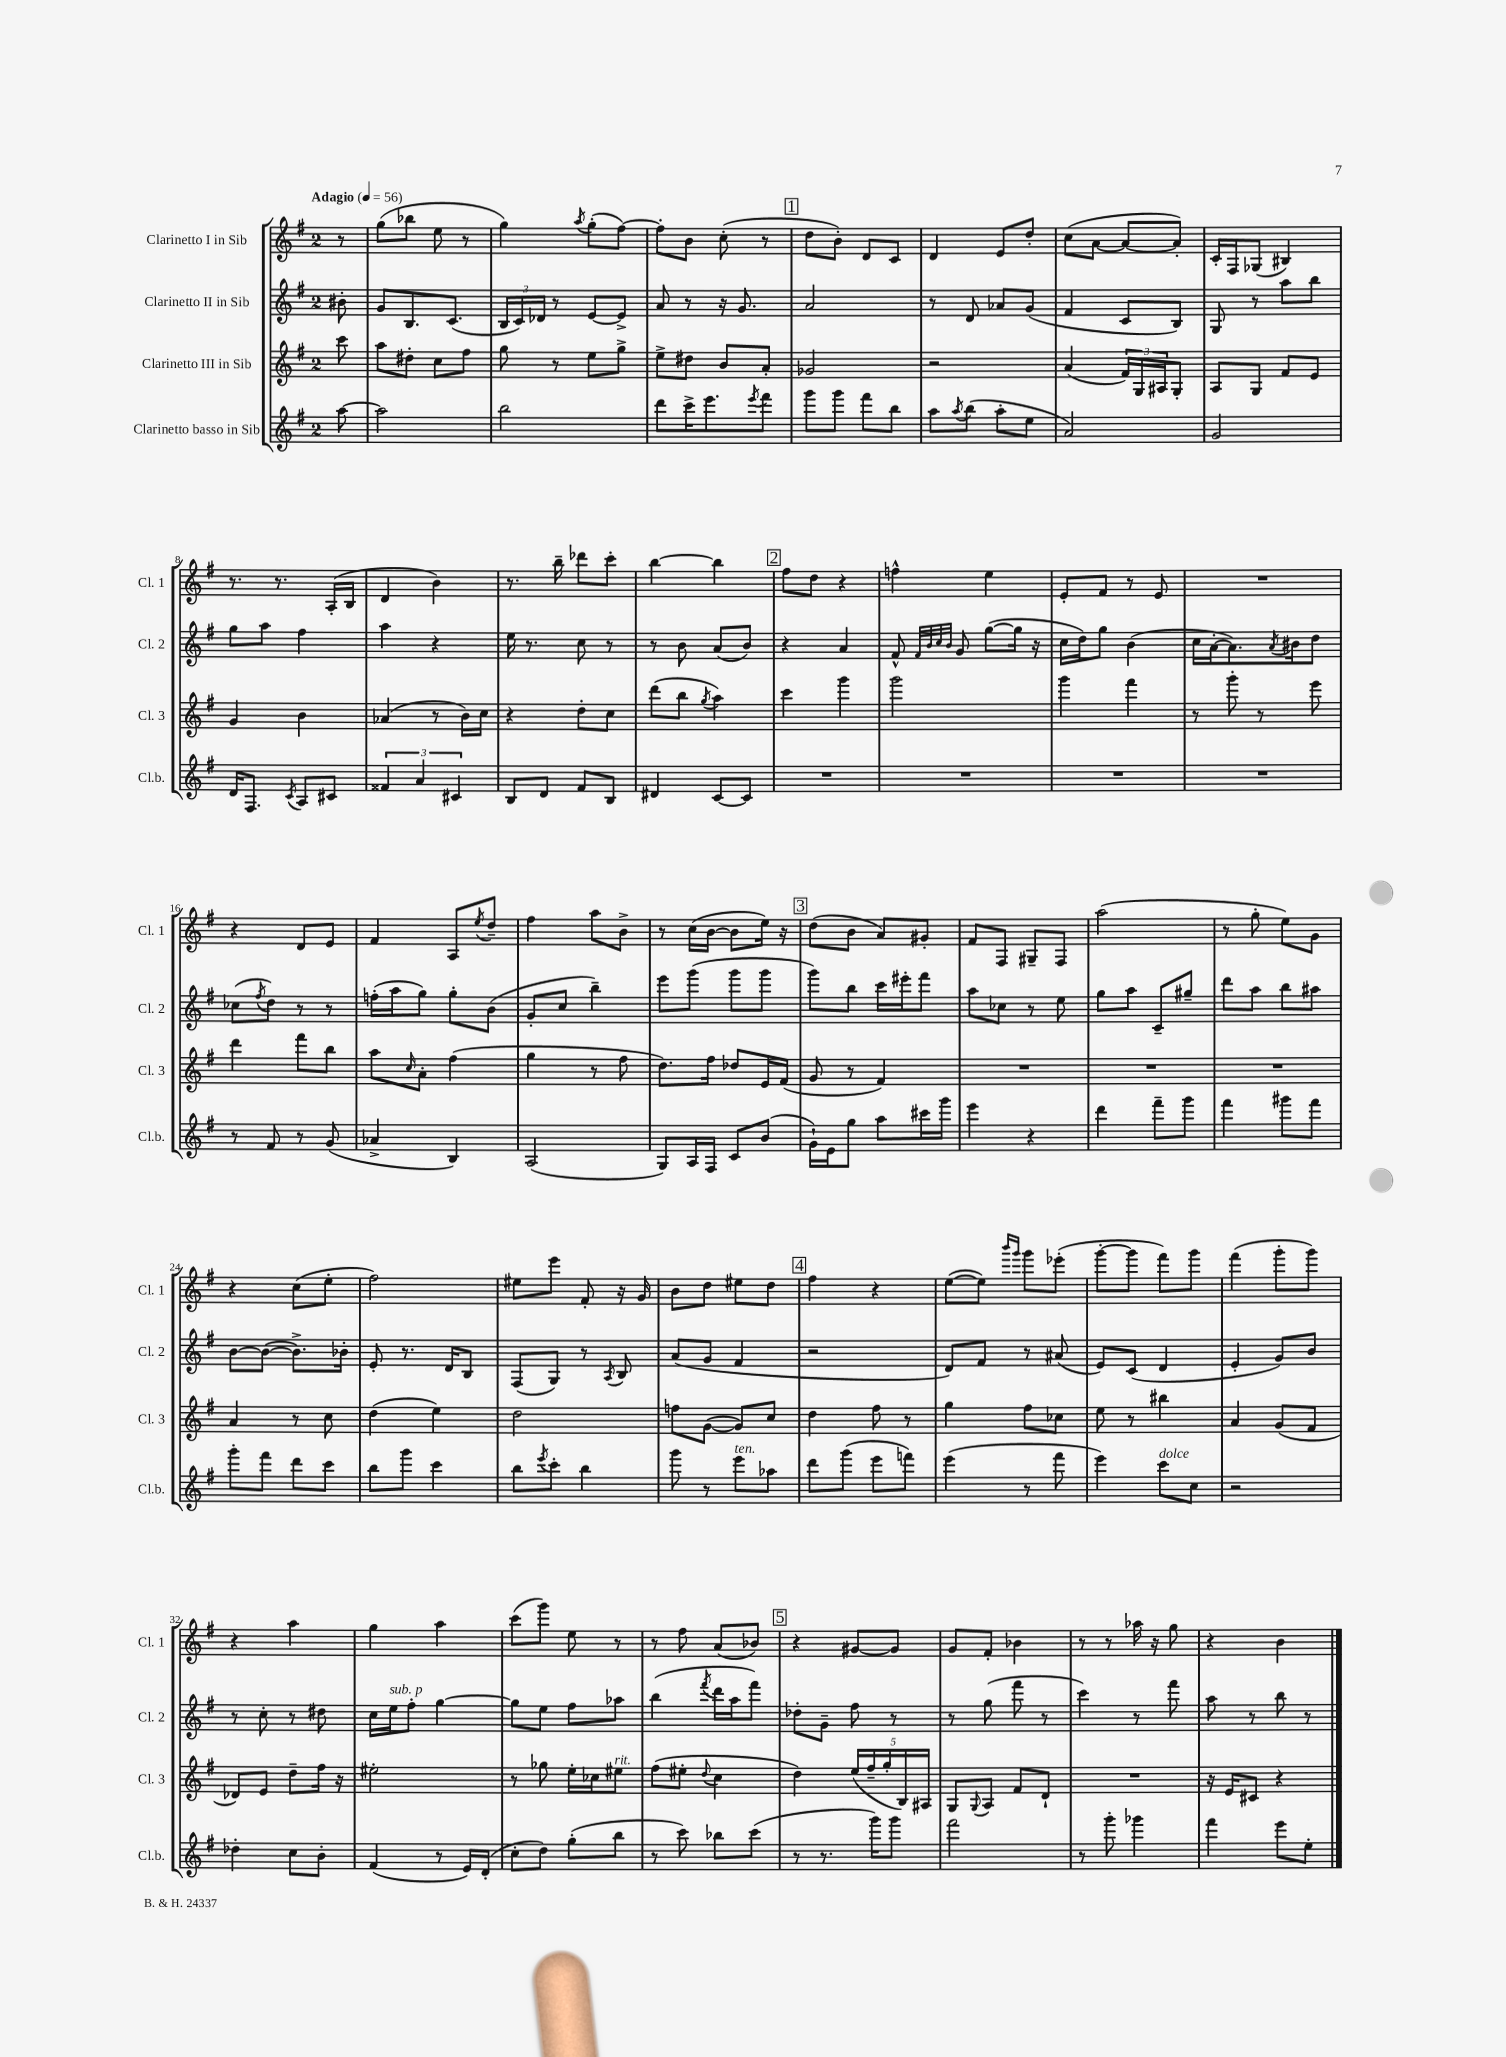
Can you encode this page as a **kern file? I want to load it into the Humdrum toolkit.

**kern	**kern	**kern	**kern
*staff4	*staff3	*staff2	*staff1
*clefG2	*clefG2	*clefG2	*clefG2
*k[f#]	*k[f#]	*k[f#]	*k[f#]
*M2/4	*M2/4	*M2/4	*M2/4
*MM56	*MM56	*MM56	*MM56
[8aa	8ccc	8b#'	8r
=	=	=	=
2aa]	8aa	8g	(8gg
.	8dd#'	8.B	8bb-
.	8cc	.	8ee
.	.	(8.c	.
.	8ff#	.	8r
=	=	=	=
2bb	8gg	24B	4gg)
.	.	24c)	.
.	.	24d-	.
.	8r	8r	.
.	.	.	8qaa
.	8ee	[8e	(8gg'
.	8gg^	8e^]	[8ff#)
=	=	=	=
8ddd	8ee^	8a	8ff#']
16ccc^	8dd#	8r	8b
8.eee	.	.	.
.	8b	16r	(8cc'
.	.	8.g	.
8qeee	.	.	.
8fff#	8a'	.	8r
=	=	=	=
8ggg	2g-	2a	8dd
8ggg	.	.	8b')
8fff#	.	.	8d
8bb	.	.	8c
=	=	=	=
8aa	2r	8r	4d
8qaa	.	.	.
(8bb	.	8d	.
8aa'	.	8a-	8e
8ee	.	(8g	8dd'
=	=	=	=
2a)	(4a	4f#	(8cc
.	.	.	[8a
.	24f#)	8c	8a_
.	24G	.	.
.	24A#	.	.
.	8G'	8B)	8a'])
=	=	=	=
2g	8A	8G	16c'
.	.	.	16F#
.	8G	8r	(8G-
.	8f#	8aa	4B#)
.	8e	8bb	.
=	=	=	=
16d	4g	8gg	8.r
8.F#	.	.	.
.	.	8aa	.
.	.	.	8.r
8qc	.	.	.
8A	4b	4ff#	.
8c#	.	.	(16A'
.	.	.	16B
=	=	=	=
6f##	(4a-	4aa	4d
6a	.	.	.
.	8r	4r	4b)
6c#	.	.	.
.	16b)	.	.
.	16cc	.	.
=	=	=	=
8B	4r	16ee	8.r
.	.	8.r	.
8d	.	.	.
.	.	.	16bb~
8f#	8dd'	8cc	8ddd-
8B	8cc	8r	8ccc'
=	=	=	=
4d#	(8ddd	8r	[4bb
.	8bb	8b	.
.	8qgg	.	.
[8c	4aa)	(8a	4bb]
8c]	.	8b)	.
=	=	=	=
2r	4ccc	4r	8ff#
.	.	.	8dd
.	4ggg	4a	4r
=	=	=	=
2r	2ggg	8f#^^	4ff^^
.	.	32qqf#	.
.	.	32qqb	.
.	.	32qqcc	.
.	.	32qqb	.
.	.	8g	.
.	.	([8gg	4ee
.	.	16gg]	.
.	.	16r	.
=	=	=	=
2r	4ggg	16cc	8e'
.	.	16dd)	.
.	.	8gg	8f#
.	4fff#	(4b	8r
.	.	.	8e
=	=	=	=
2r	8r	16cc	2r
.	.	[16a'	.
.	8ggg'	8.a])	.
.	8r	.	.
.	.	8qa	.
.	.	16b#	.
.	8eee	8dd	.
=	=	=	=
8r	4ddd	(8cc-	4r
.	.	8qff#	.
8f#	.	8dd)	.
8r	8fff#	8r	8d
(8g	8bb	8r	8e
=	=	=	=
4a-^	8aa	(16ff'	4f#
.	.	16aa	.
.	16qqcc	.	.
.	8a'	8gg)	.
4B)	(4ff#	8gg'	8A
.	.	.	8qee
.	.	(8b	8dd~
=	=	=	=
(2A	4gg	8g'	4ff#
.	.	8cc	.
.	8r	4bb~)	8aa
.	8ff#	.	8b^
=	=	=	=
8G)	8.dd)	8eee	8r
16A	.	(8ggg	(16cc
16F#	16ff#	.	[16b
8c	8dd-	8ggg	8b]
(8b	16e	8ggg	16ee)
.	(16f#	.	16r
=	=	=	=
16g`)	8g	8ggg)	(8dd
16e	.	.	.
8gg	8r	8bb	8b
8aa	4f#)	16ccc	8a)
.	.	16eee#'	.
16ccc#	.	8fff#	8g#'
16ggg	.	.	.
=	=	=	=
4eee	2r	8aa	8f#
.	.	8cc-	8F#
4r	.	8r	8G#~
.	.	8ee	8F#
=	=	=	=
4ddd	2r	8gg	(2aa
.	.	8aa	.
8fff#~	.	8c~	.
8ggg	.	8gg#~	.
=	=	=	=
4fff#	2r	8ddd	8r
.	.	8aa	8gg'
8ggg#	.	8bb	8ee)
8fff#	.	8aa#	8g
=	=	=	=
8ggg'	4a	[8b	4r
8fff#	.	(8b_	.
8ddd	8r	8.b^])	(8cc
8ccc	8cc	.	8ee'
.	.	16b-'	.
=	=	=	=
8bb	(4dd	8e'	2ff#)
8ggg	.	8.r	.
4ccc	4ee)	.	.
.	.	16d	.
.	.	8B	.
=	=	=	=
8bb	2dd	(8F#	8ee#
8qeee	.	.	.
8ccc'	.	8G)	8eee
4bb	.	8r	8f#'
.	.	8qA	.
.	.	8B	16r
.	.	.	16g
=	=	=	=
8ggg	8ff	(8a	8b
8r	([8g	8g	8dd
8eee	8g])	4f#	8ee#
8aa-	8cc	.	8dd
=	=	=	=
8ddd	4dd	2r	4ff#
(8ggg	.	.	.
8eee	8ff#	.	4r
8fff)	8r	.	.
=	=	=	=
(4eee	4gg	8d)	([8ee
.	.	8f#	8ee])
.	.	.	16qqbbb
.	.	.	16qqggg
8r	8ff#	8r	8ggg
8fff#	8cc-	(8a#	(8eee-'
=	=	=	=
4eee)	8ee	8e)	[8ggg'
.	8r	(8c	8ggg]
8ccc	4bb#	4d	8fff#)
8cc	.	.	8ggg
=	=	=	=
2r	4a	4e'	(4fff#
.	(8g	8g)	8ggg'
.	8f#	8b	8ggg)
=	=	=	=
4dd-'	8d-)	8r	4r
.	8e	8cc'	.
8cc	8dd~	8r	4aa
8b'	16ff#	8dd#	.
.	16r	.	.
=	=	=	=
(4f#	2ee#'	16cc	4gg
.	.	16ee	.
.	.	8ff#'	.
8r	.	[4gg	4aa
16e)	.	.	.
(16d'	.	.	.
=	=	=	=
8cc'	8r	8gg]	(8ccc
8dd)	8gg-	8ee	8ggg)
(8gg'	16ee'	8ff#	8ee
.	16cc-	.	.
8bb	8ee#	8aa-	8r
=	=	=	=
8r	(8ff#	(4bb	8r
8ccc)	8ee#'	.	8ff#
.	8qqdd	8qfff#	.
8bb-	4cc	16ddd	(8a
.	.	16aa	.
(8ccc	.	8fff#)	8b-)
=	=	=	=
8r	4dd)	8dd-'	4r
8.r	.	8g~	.
.	(20ee	8ff#	[8g#
.	20ff#~	.	.
16ggg)	.	.	.
.	20gg'	.	.
8ggg	.	8r	8g#]
.	20B)	.	.
.	20A#	.	.
=	=	=	=
2fff#	8G	8r	8g
.	8qqG	.	.
.	8A	(8gg	8f#'
.	8f#	8fff#	4b-
.	8d`	8r	.
=	=	=	=
8r	2r	4ccc)	8r
8ggg'	.	.	8r
4ggg-	.	8r	16aa-
.	.	.	16r
.	.	8fff#	8gg
=	=	=	=
4fff#	16r	8aa	4r
.	16e	.	.
.	8c#	8r	.
8eee	4r	8bb	4b
8ee'	.	8r	.
==	==	==	==
*-	*-	*-	*-
